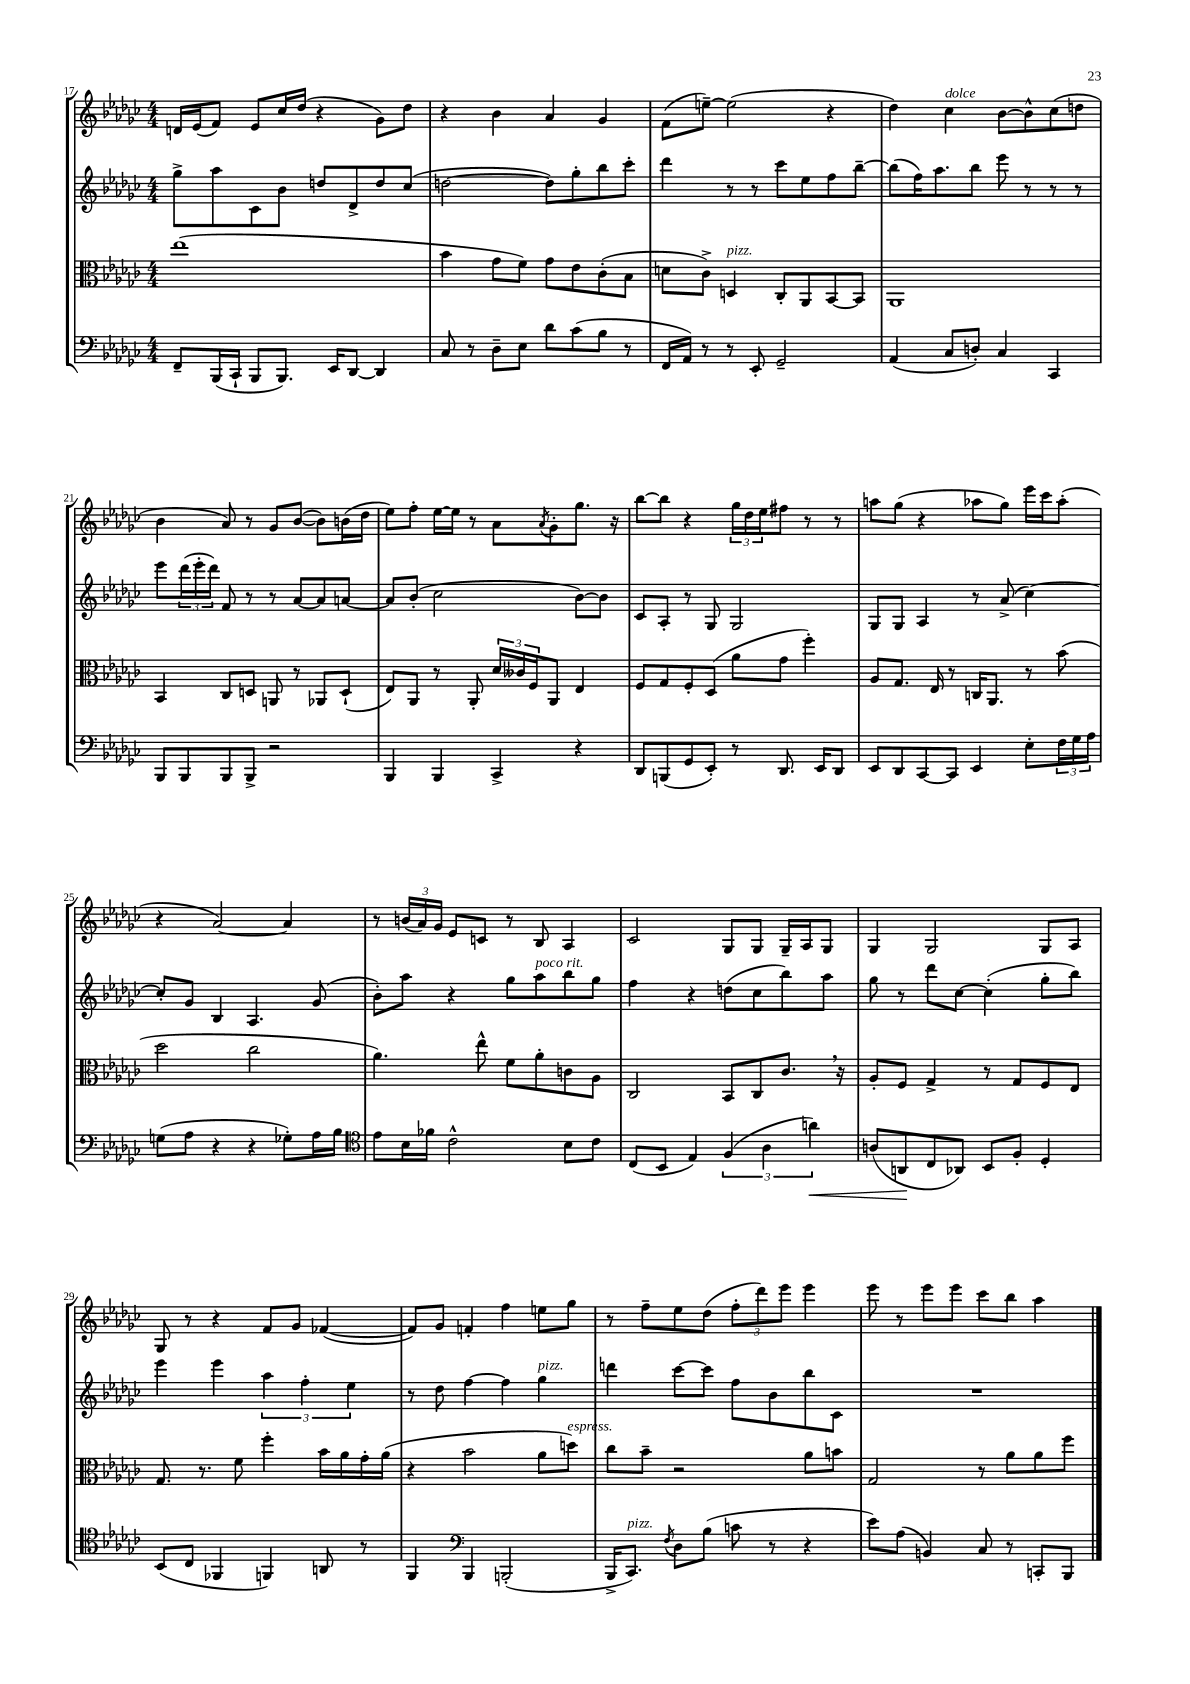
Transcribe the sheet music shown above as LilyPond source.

<<
\new StaffGroup <<
\new Staff = "s0" {
    \clef treble \key ges \major \numericTimeSignature \time 4/4
    d'16 ees'16( f'8) ees'8 ces''16 des''16( r4 ges'8) des''8 |
    r4 bes'4 aes'4 ges'4 |
    f'8( e''8~--) e''2( r4 |
    des''4) ces''4^\markup { \italic "dolce" } bes'8~ bes'8-^ ces''8( d''8 |
    bes'4 aes'8) r8 ges'8 bes'8~( bes'8) b'16( des''16 |
    ees''8) f''8-. ees''16~ ees''16 r8 aes'8 \acciaccatura { aes'8 } ges'8-. ges''8. r16 |
    bes''8~ bes''8 r4 \tuplet 3/2 { ges''16 des''16 ees''16 } fis''8 r8 r8 |
    a''8 ges''8( r4 aes''8 ges''8) ees'''16 ces'''16 aes''8-.( |
    r4 aes'2~) aes'4 |
    r8 \tuplet 3/2 { b'16( aes'16) ges'16 } ees'8 c'8 r8 bes8 aes4 |
    ces'2 ges8 ges8 ges16-- aes16 ges8 |
    ges4 ges2 ges8 aes8 |
    ges8 r8 r4 f'8 ges'8 fes'4~( |
    fes'8) ges'8 f'4-. f''4 e''8 ges''8 |
    r8 f''8-- ees''8 des''8( \tuplet 3/2 { f''8-. des'''8) ees'''8 } ees'''4 |
    ees'''8 r8 ees'''8 ees'''8 ces'''8 bes''8 aes''4 \bar "|." |
}
\new Staff = "s1" {
    \clef treble \key ges \major \numericTimeSignature \time 4/4
    ges''8-> aes''8 ces'8 bes'8 d''8 des'8-> d''8 ces''8( |
    d''2~ d''8) ges''8-. bes''8 ces'''8-. |
    des'''4 r8 r8 ces'''8 ees''8 f''8 bes''8~-- |
    bes''8( f''16) aes''8. bes''8 ees'''8 r8 r8 r8 |
    ees'''8 \tuplet 3/2 { des'''16( ees'''16-. des'''16) } f'8 r8 r8 aes'8~ aes'8 a'8~ |
    a'8 bes'8-.( ces''2 bes'8~) bes'8 |
    ces'8 aes8-. r8 ges8 ges2 |
    ges8 ges8 aes4 r8 aes'8->( ces''4~) |
    ces''8-. ges'8 bes4 aes4. ges'8( |
    bes'8-.) aes''8 r4 ges''8 aes''8^\markup { \italic "poco rit." } bes''8 ges''8 |
    f''4 r4 d''8( ces''8 bes''8) aes''8 |
    ges''8 r8 des'''8 ces''8~ ces''4-.( ges''8-. bes''8) |
    ees'''4 ees'''4 \tuplet 3/2 { aes''4 f''4-. ees''4 } |
    r8 des''8 f''4~ f''4 ges''4^\markup { \italic "pizz." } |
    d'''4 ces'''8~ ces'''8 f''8 bes'8 bes''8 ces'8 |
    R1 \bar "|." |
}
\new Staff = "s2" {
    \clef alto \key ges \major \numericTimeSignature \time 4/4
    ees''1( |
    bes'4 ges'8 f'8) ges'8 ees'8 ces'8-.( bes8 |
    d'8 ces'8->) d4^\markup { \italic "pizz." } ces8-. aes,8 bes,8~ bes,8 |
    aes,1 |
    bes,4 ces8 d8 a,8 r8 aes,8 d8-!( |
    ees8) aes,8 r8 aes,8-. \tuplet 3/2 { des'16 ceses'16 f16 } aes,8 ees4 |
    f8 ges8 f8-. des8( aes'8 ges'8 f''4-.) |
    aes8 ges8. ees16 r8 c16 aes,8. r8 bes'8( |
    des''2 ces''2 |
    aes'4.) ees''8-^ f'8 aes'8-. c'8 aes8 |
    ces2 bes,8 ces8 ces'8. \breathe r16 |
    aes8-. f8 ges4-> r8 ges8 f8 ees8 |
    ges8. r8. f'8 f''4-. bes'16 aes'16 ges'16-. aes'16( |
    r4 bes'2 aes'8 d''8^\markup { \italic "espress." }) |
    ces''8 bes'8-- r2 aes'8 b'8 |
    ges2 r8 aes'8 aes'8 f''8 \bar "|." |
}
\new Staff = "s3" {
    \clef bass \key ges \major \numericTimeSignature \time 4/4
    f,8-- bes,,16( ces,16-! bes,,8 bes,,8.) ees,16 des,8~ des,4 |
    ces8 r8 des8-- ees8 des'8 ces'8( bes8 r8 |
    f,16 aes,16) r8 r8 ees,8-. ges,2-- |
    aes,4( ces8 d8-.) ces4 ces,4 |
    bes,,8 bes,,8 bes,,8 bes,,8-> r2 |
    bes,,4 bes,,4 ces,4-> r4 |
    des,8 b,,8( ges,8 ees,8-.) r8 des,8. ees,16 des,8 |
    ees,8 des,8 ces,8~ ces,8 ees,4 ees8-. \tuplet 3/2 { f16 ges16 aes16 } |
    g8( aes8 r4 r4 ges8-.) aes16 bes16 |
    \clef tenor ees'8 bes16 fes'16 ces'2-^ bes8 ces'8 |
    ces8( bes,8 ees4) \tuplet 3/2 { f4( aes4 a'4\<) } |
    a8( a,8\! ces8 aes,8) bes,8 f8-. des4-. |
    bes,8( ces8 fes,4 f,4) a,8 r8 |
    f,4 \clef bass bes,,4 b,,2-.( |
    bes,,16-> ces,8.^\markup { \italic "pizz." }) \acciaccatura { f8 } des8 bes8( c'8 r8 r4 |
    ees'8) aes8( b,4) ces8 r8 c,8-. bes,,8 \bar "|." |
}
>>
>>
\layout { \context { \Score currentBarNumber = #17 } }
